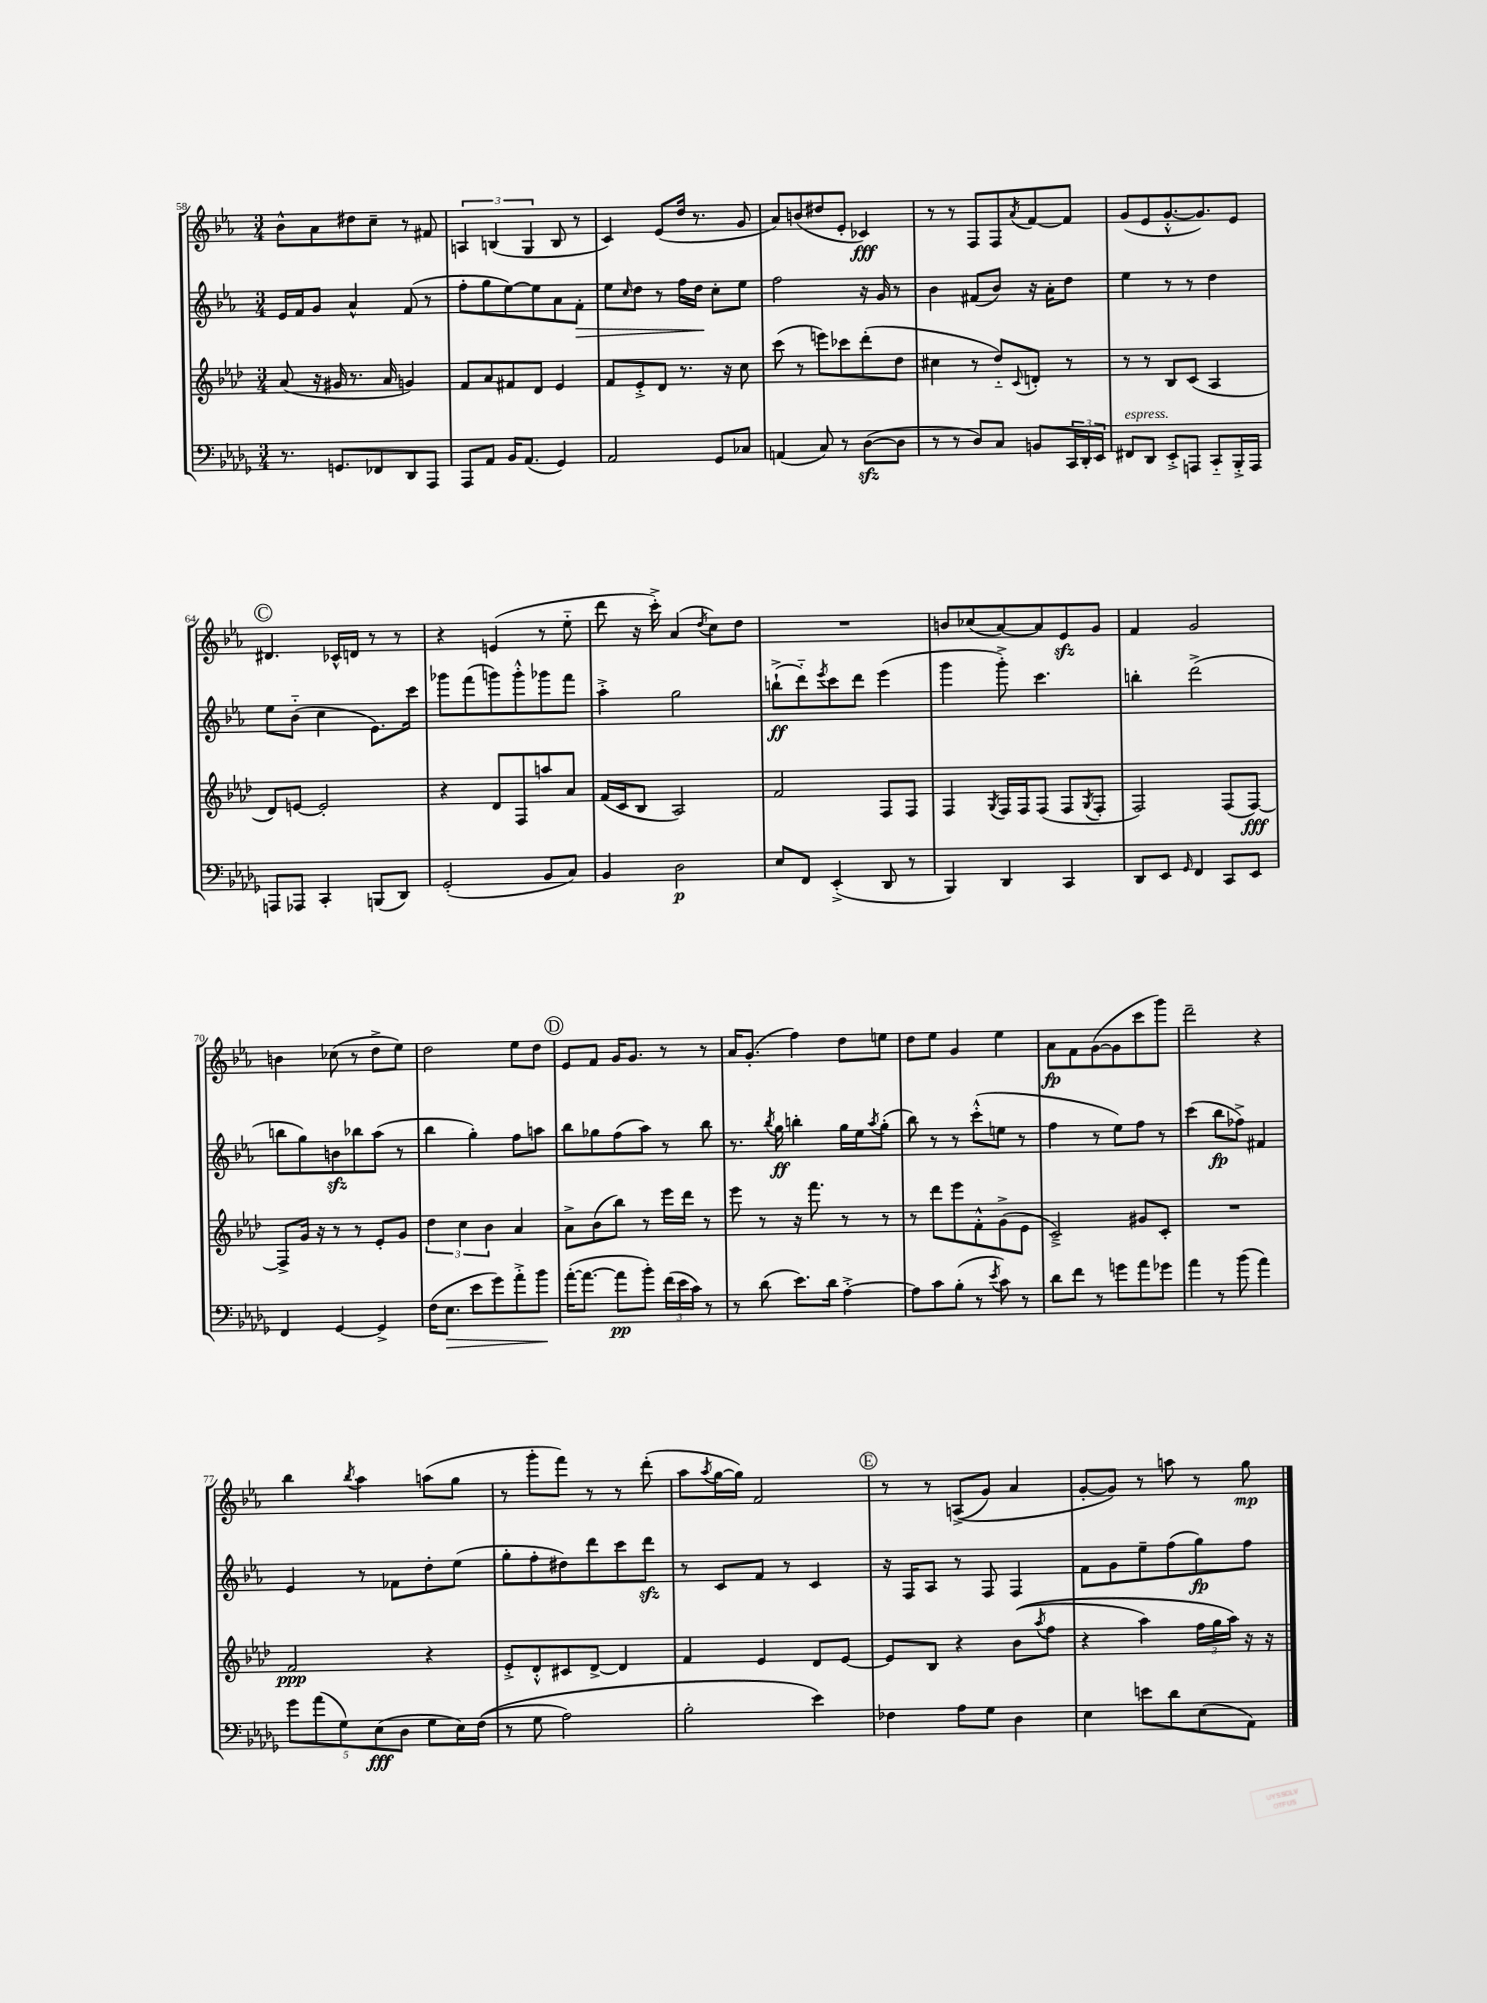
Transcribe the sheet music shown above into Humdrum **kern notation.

**kern	**kern	**kern	**kern
*staff4	*staff3	*staff2	*staff1
*clefF4	*clefG2	*clefG2	*clefG2
*k[b-e-a-d-g-]	*k[b-e-a-d-]	*k[b-e-a-]	*k[b-e-a-]
*M3/4	*M3/4	*M3/4	*M3/4
8.r	(8a-/	16e-/LL	8b-^^\L
.	.	16f/J	.
.	16r	8g/J	8a-\
8.GG/L	16g#/	.	.
.	8.r	4a-^^/	8dd#\
8FF-/	.	.	8cc~\J
.	16a-/	.	.
8DD-/	4g/)	(8f/	8r
8AAA-/J	.	8r	8f#/
=	=	=	=
8AAA-/L	8f/L	8ff'\L	6A/
8AA-/J	8a-/	8gg\	.
.	.	.	(6B/
16BB-/LK	8f#/	[8ee-\)	.
(8.AA-/J	.	.	.
.	.	.	6G/
.	8d-/J	8ee-\]	.
4GG-/)	4e-/	8a-\	8B/
.	.	8f'\J	8r
=	=	=	=
2AA-/	8f/L	8ee-\L	4c/)
.	.	16qqcc/	.
.	8e-'^/	8dd\J	.
.	8d-/J	8r	(8e-/L
.	8.r	16ff\LL	16dd/Jk
.	.	16dd\JJ	8.r
8GG-/L	.	8cc'\L	.
.	16r	.	.
8C-/J	8cc\	8ee-\J	8g/
=	=	=	=
(4AA/	(8ccc\	2ff\	8a-/L)
.	8r	.	(8b/
8C/)	8eee\L)	.	8dd#/
8r	8ccc-\	.	8e-'/J
([8D-\L	(8ddd-'\	16r	4c-/)
.	.	16g/	.
8D-\]J	8dd-\J	8r	.
=	=	=	=
8r	4cc#\	4b-\	8r
8r	.	.	8r
8D-/L)	8r	(8f#/L	8F/L
8C/J	8dd-'~/L)	8b-/J)	8F/
.	8qqc/	.	8qa-/
8BB/L	8d'/J	16r	[8f/
.	.	16a-'\LK	.
24CC/L	8r	8dd\J	8f/]J
24DD-'/	.	.	.
24EE-/JJ	.	.	.
=	=	=	=
8FF#/L	8r	4ee-\	(8g/L
8DD-/J	8r	.	8e-/
8EE-'^/L	8B-/L	8r	[8.g'^^/
8AAA/J	(8c/J	8r	.
.	.	.	8.g/])
8CC'~/L	4A-/	4dd\	.
16BBB-'^/L	.	.	8e-/J
16AAA/JJ	.	.	.
=	=	=	=
8AAA/L	8d-/L)	8ee-\L	4.d#/
8AAA-/J	[8e/J	(8b-'~\J	.
4CC'/	2e'/]	4cc\	.
.	.	.	16c-^^/LL
.	.	.	16d/JJ
(8BBB/L	.	8.e-\L)	8r
8DD-/J)	.	.	8r
.	.	16ccc\Jk	.
=	=	=	=
(2GG-'/	4r	8ggg-\L	4r
.	.	(8fff\	.
.	8d-/L	8ggg\)	(4e/
.	8F/	8ggg'^^\	.
8BB-/L	8aa/	8ggg-\	8r
8C/J)	8a-/J	8fff\J	8ee-'~\
=	=	=	=
4BB-/	(16f/LL	4aa-'^\	8ddd\
.	16c/J	.	.
.	8B-/J	.	16r
.	.	.	16ccc'^\)
2D-\	2A-/)	2gg\	(4a-/
.	.	.	8qdd/
.	.	.	8cc\L)
.	.	.	8dd\J
=	=	=	=
8E-/L	2f/	(8bb`^\L	2.r
8FF/J	.	8ddd'~\)	.
.	.	8qeee-/	.
(4EE-'^/	.	8ccc\	.
.	.	8ddd\J	.
8DD-/	8F/L	(4eee-\	.
8r	8F/J	.	.
=	=	=	=
4BBB-/)	4F/	4ggg\	8b/L
.	.	.	(8cc-/
.	8qG/	.	.
4DD-/	16F/LL	8ggg'^\)	[8a-/)
.	16F/J	.	.
.	(8F/J	4.ccc\	8a-/]
4CC/	8F/L	.	8e-/
.	8qG/	.	.
.	8F'/J	.	8g/J
=	=	=	=
8DD-/L	2F/)	4bb'\	4f/
8EE-/J	.	.	.
16qqGG-/	.	.	.
4FF/	.	(2ddd^\	2g/
8CC/L	(8F/L	.	.
8EE-/J	[8F/J)	.	.
=	=	=	=
4FF/	8F^/]L	8bb\L	4b\
.	16g/Jk	8gg\)	.
.	16r	.	.
[4GG-/	8r	8b\	(8cc-\
.	8r	8bb-\	8r
4GG-^/]	8e-'/L	(8aa-\J	8dd^\L
.	8g/J	8r	8ee-\J)
=	=	=	=
(16F\LK	6dd-\	4bb-\	2dd\
8.E-\J	.	.	.
.	6cc\	.	.
8e-\L	.	4gg'\)	.
.	6b-\	.	.
8g-\)	.	.	.
8a-'^\	4a-/	8ff\L	8ee-\L
8b-\J	.	8aa\J	8dd\J
=	=	=	=
([16a-'\LK	8a-^\L	8bb-\L	8e-/L
8.a-\_J	.	.	.
.	(8b-\	8gg-\	8f/J
8a-\]L	8bb-\J)	(8ff\	16g/LK
.	.	.	8.g/J
8b-'\J)	8r	8aa-\J)	.
(24f\LL	16eee-\LL	8r	8r
24e-\	.	.	.
.	16ddd-\JJ	.	.
24c\JJ)	.	.	.
8r	8r	8bb-\	8r
=	=	=	=
8r	8eee-\	8.r	16a-/LK
.	.	.	(8.g'/J
(8d-\	8r	.	.
.	.	8qbb-/	.
.	.	16gg\	.
8.e-\L)	16r	4bb'\	4ff\)
.	8.fff\	.	.
16d-\Jk	.	.	.
[4A-'^\	8r	16gg\LL	8dd\L
.	.	16ee-\J	.
.	.	8qaa-/	.
.	8r	(8gg'\J	8ee\J
=	=	=	=
8A-\]L	8r	8bb-\)	8dd\L
8c\	8ddd-\L	8r	8ee-\J
(8B-'\J	8eee-\	8r	4g/
8r	8f'^^\	(8ccc'^^\L	.
8qe-/	.	.	.
8c\)	(8g^\	8ee\J	4ee-\
8r	8e-\J	8r	.
=	=	=	=
8d-\L	2c~^/)	4ff\	8a-\L
8f\J	.	.	8f\
8r	.	8r	([8g\
8g\L	.	8ee-\L)	8g\]
8a-\	8g#/L	8ff\J	8ccc\
8g-\J	8c'/J	8r	8ggg\J)
=	=	=	=
4a-\	2.r	(4ccc\	2ddd~\
8r	.	8bb-\L	.
(8b-\	.	8ff-^\J)	.
4a-\)	.	4f#/	4r
=	=	=	=
10g-\L	2f/	4e-/	4bb-\
(10a-\	.	.	.
10G-\)	.	.	.
.	.	.	8qbb-/
.	.	8r	4aa-\
(10E-\	.	.	.
.	.	8f-\L	.
10D-\J	.	.	.
8G-\L	4r	8dd'\	(8aa\L
16E-\L)	.	(8ee-\J	8gg\J
&((16F\JJ	.	.	.
=	=	=	=
8r	8e-'^/L	8gg'\L	8r
8G-\	8d-'^^/	8ff'\	8ggg'\L
2A-\)	8c#/	8dd#\)	8fff\J)
.	[8d-^/J	8ddd\	8r
.	4d-/]	8ccc\	8r
.	.	8ddd\J	(8ddd'\
=	=	=	=
2B-'\	4f/	8r	8aa-\L
.	.	.	8qaa-/
.	.	8c/L	[16gg\L
.	.	.	16gg\]JJ)
.	4e-/	8f/J	2f/
.	.	8r	.
4e-\&)	8d-/L	4c/	.
.	[8e-/J	.	.
=	=	=	=
4F-\	8e-/]L	16r	8r
.	.	16F/LK	.
.	8B-/J	8A-/J	8r
8A-\L	4r	8r	&((8A^/L
8G-\J	.	8F/	8g/J)
4D-\	&((8b-\L	4F/	4a-/
.	8qaa-/	.	.
.	8ff\J	.	.
=	=	=	=
4E-\	4r	8f\L	[8g'/L
.	.	8g\	8g/]J&)
8e\L	4aa-\)	8ee-~\	8r
8d-\	.	(8ff\	8aa\
(8E-\	24ff\LL	8gg\)	8r
.	24gg\	.	.
.	24aa-\JJ&)	.	.
8AA-\J)	16r	8ff\J	8gg\
.	16r	.	.
==	==	==	==
*-	*-	*-	*-
